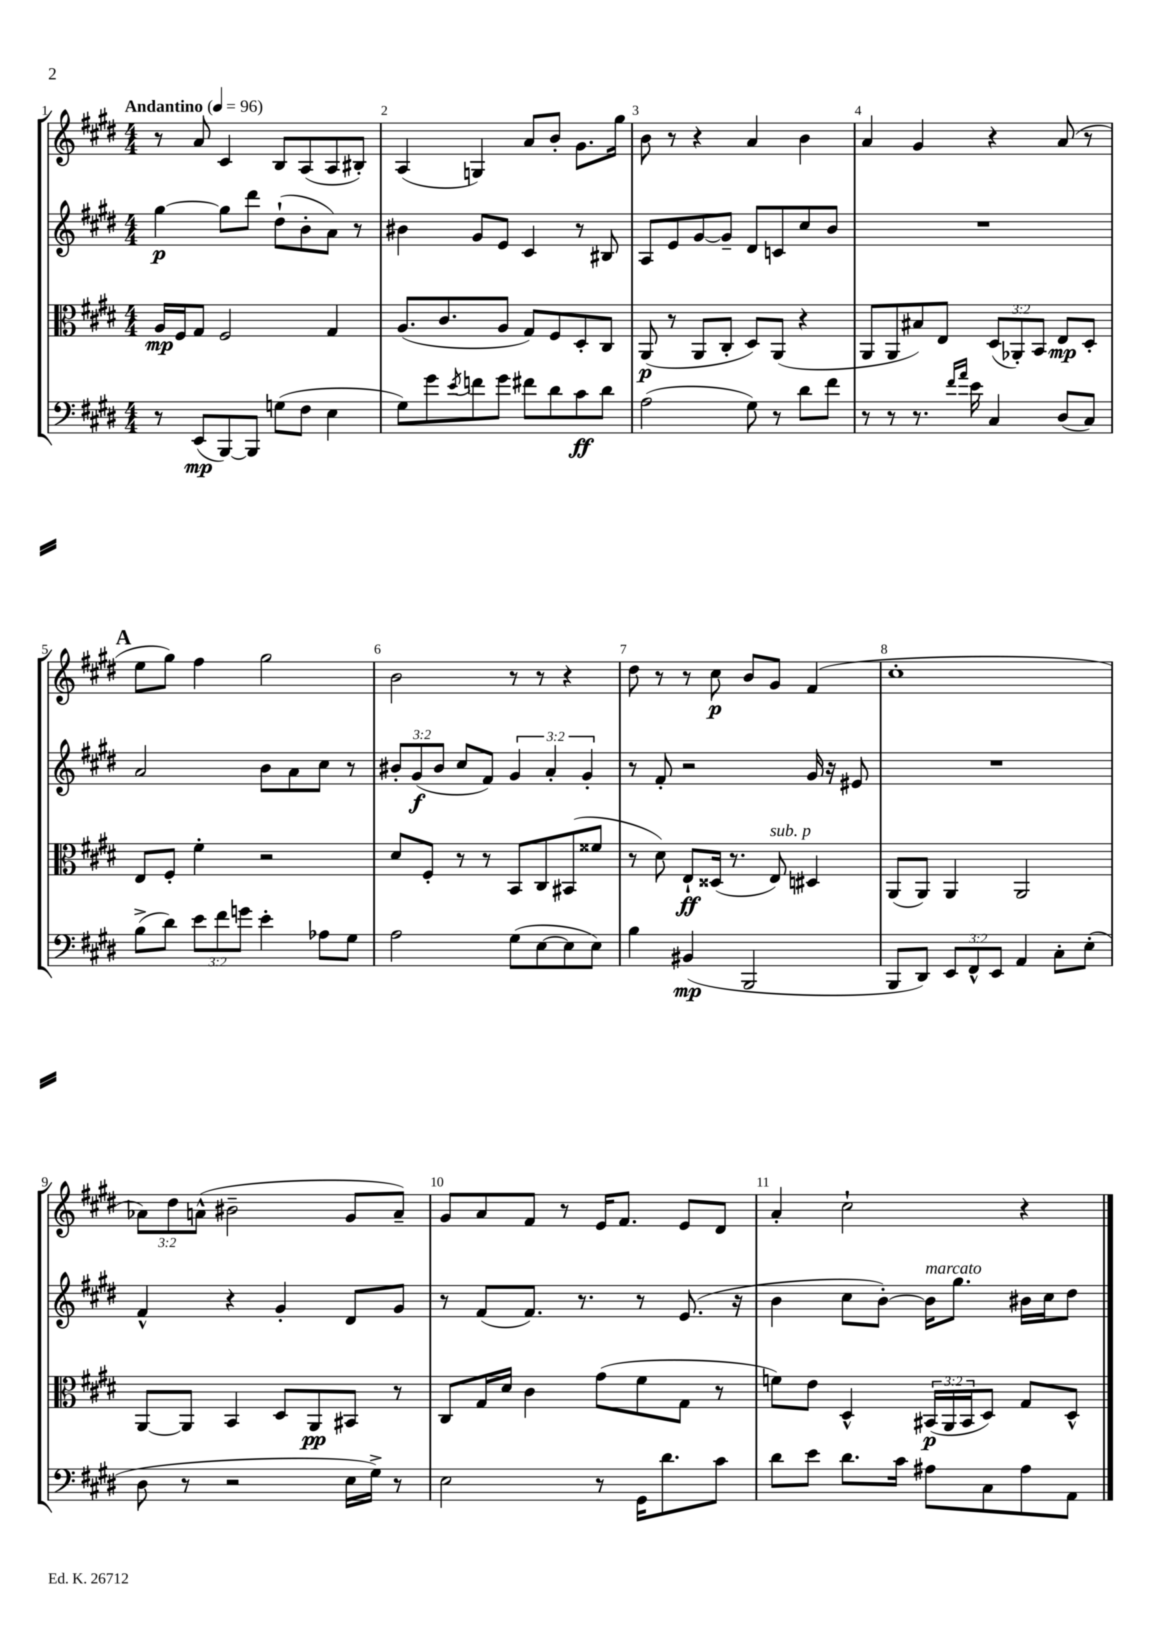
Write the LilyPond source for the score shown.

<<
\new StaffGroup <<
\new Staff = "s0" {
    \clef treble \key e \major \numericTimeSignature \time 4/4 \override Staff.TupletNumber.text = #tuplet-number::calc-fraction-text \tempo "Andantino" 4 = 96
    r8 a'8 cis'4 b8 a8( a8 bis8-.) |
    a4( g4) a'8 b'8-. gis'8. gis''16 |
    b'8 r8 r4 a'4 b'4 |
    a'4 gis'4 r4 a'8( r8 |
    \mark \markup { \bold "A" } e''8 gis''8) fis''4 gis''2 |
    b'2 r8 r8 r4 |
    dis''8 r8 r8 cis''8\p b'8 gis'8 fis'4( |
    cis''1-. |
    \tuplet 3/2 { aes'8) dis''8 a'8-^( } bis'2-- gis'8 a'8--) |
    gis'8 a'8 fis'8 r8 e'16 fis'8. e'8 dis'8 |
    a'4-. cis''2-! r4 \bar "|." |
}
\new Staff = "s1" {
    \clef treble \key e \major \numericTimeSignature \time 4/4 \override Staff.TupletNumber.text = #tuplet-number::calc-fraction-text
    gis''4~\p gis''8 dis'''8 dis''8-!( b'8-. a'8) r8 |
    bis'4 gis'8 e'8 cis'4 r8 bis8 |
    a8 e'8 gis'8~ gis'8-- dis'8 c'8 cis''8 b'8 |
    R1 |
    \mark \markup { \bold "A" } a'2 b'8 a'8 cis''8 r8 |
    \tuplet 3/2 { bis'8-. gis'8\f( bis'8 } cis''8 fis'8) \tuplet 3/2 { gis'4 a'4-. gis'4-. } |
    r8 fis'8-. r2 gis'16 r16 eis'8 |
    R1 |
    fis'4-^ r4 gis'4-. dis'8 gis'8 |
    r8 fis'8( fis'8.) r8. r8 e'8.( r16 |
    b'4 cis''8 b'8~-.) b'16^\markup { \italic "marcato" } gis''8. bis'16 cis''16 dis''8 \bar "|." |
}
\new Staff = "s2" {
    \clef alto \key e \major \numericTimeSignature \time 4/4 \override Staff.TupletNumber.text = #tuplet-number::calc-fraction-text
    a16\mp fis16 gis8 fis2 gis4 |
    a8.( cis'8. a8 gis8) fis8 dis8-. cis8 |
    a,8\p( r8 a,8 cis8-. dis8) a,8( r4 |
    a,8 a,8 bis8) e8 \tuplet 3/2 { dis8( aes,8-.) b,8 } e8\mp dis8-. |
    \mark \markup { \bold "A" } e8 fis8-. fis'4-. r2 |
    dis'8 fis8-. r8 r8 b,8 cis8 bis,8( fisis'8 |
    r8 dis'8) e8-!\ff disis16( r8. e8^\markup { \italic "sub. p" }) dis4 |
    a,8( a,8) a,4 a,2 |
    a,8~ a,8 b,4 dis8 a,8\pp bis,8 r8 |
    cis8 gis16 dis'16 cis'4 gis'8( fis'8 gis8 r8 |
    f'8) e'8 dis4-^ \tuplet 3/2 { bis,16\p( a,16 bis,16 } dis8) gis8 dis8-^ \bar "|." |
}
\new Staff = "s3" {
    \clef bass \key e \major \numericTimeSignature \time 4/4 \override Staff.TupletNumber.text = #tuplet-number::calc-fraction-text
    r8 e,8\mp( b,,8~) b,,8 g8( fis8 e4 |
    gis8) gis'8 \acciaccatura { e'8 } f'8 gis'8 fis'8 dis'8 cis'8\ff dis'8 |
    a2( gis8) r8 dis'8 fis'8 |
    r8 r8 r8. \grace { fis'16 a'16 } e'16 cis4 dis8( cis8) |
    \mark \markup { \bold "A" } b8->( dis'8) \tuplet 3/2 { e'8 fis'8 g'8 } e'4-. aes8 gis8 |
    a2 gis8( e8~ e8 e8) |
    b4 bis,4\mp( b,,2 |
    b,,8 dis,8) \tuplet 3/2 { e,8 fis,8-^ e,8 } a,4 cis8-. e8-.( |
    dis8 r8 r2 e16 gis16->) r8 |
    e2 r8 gis,16 dis'8. cis'8 |
    dis'8 e'8 dis'8. cis'16 ais8 cis8 ais8 a,8 \bar "|." |
}
>>
>>
\layout { \context { \Score \override BarNumber.break-visibility = ##(#f #t #t) barNumberVisibility = #all-bar-numbers-visible } }
